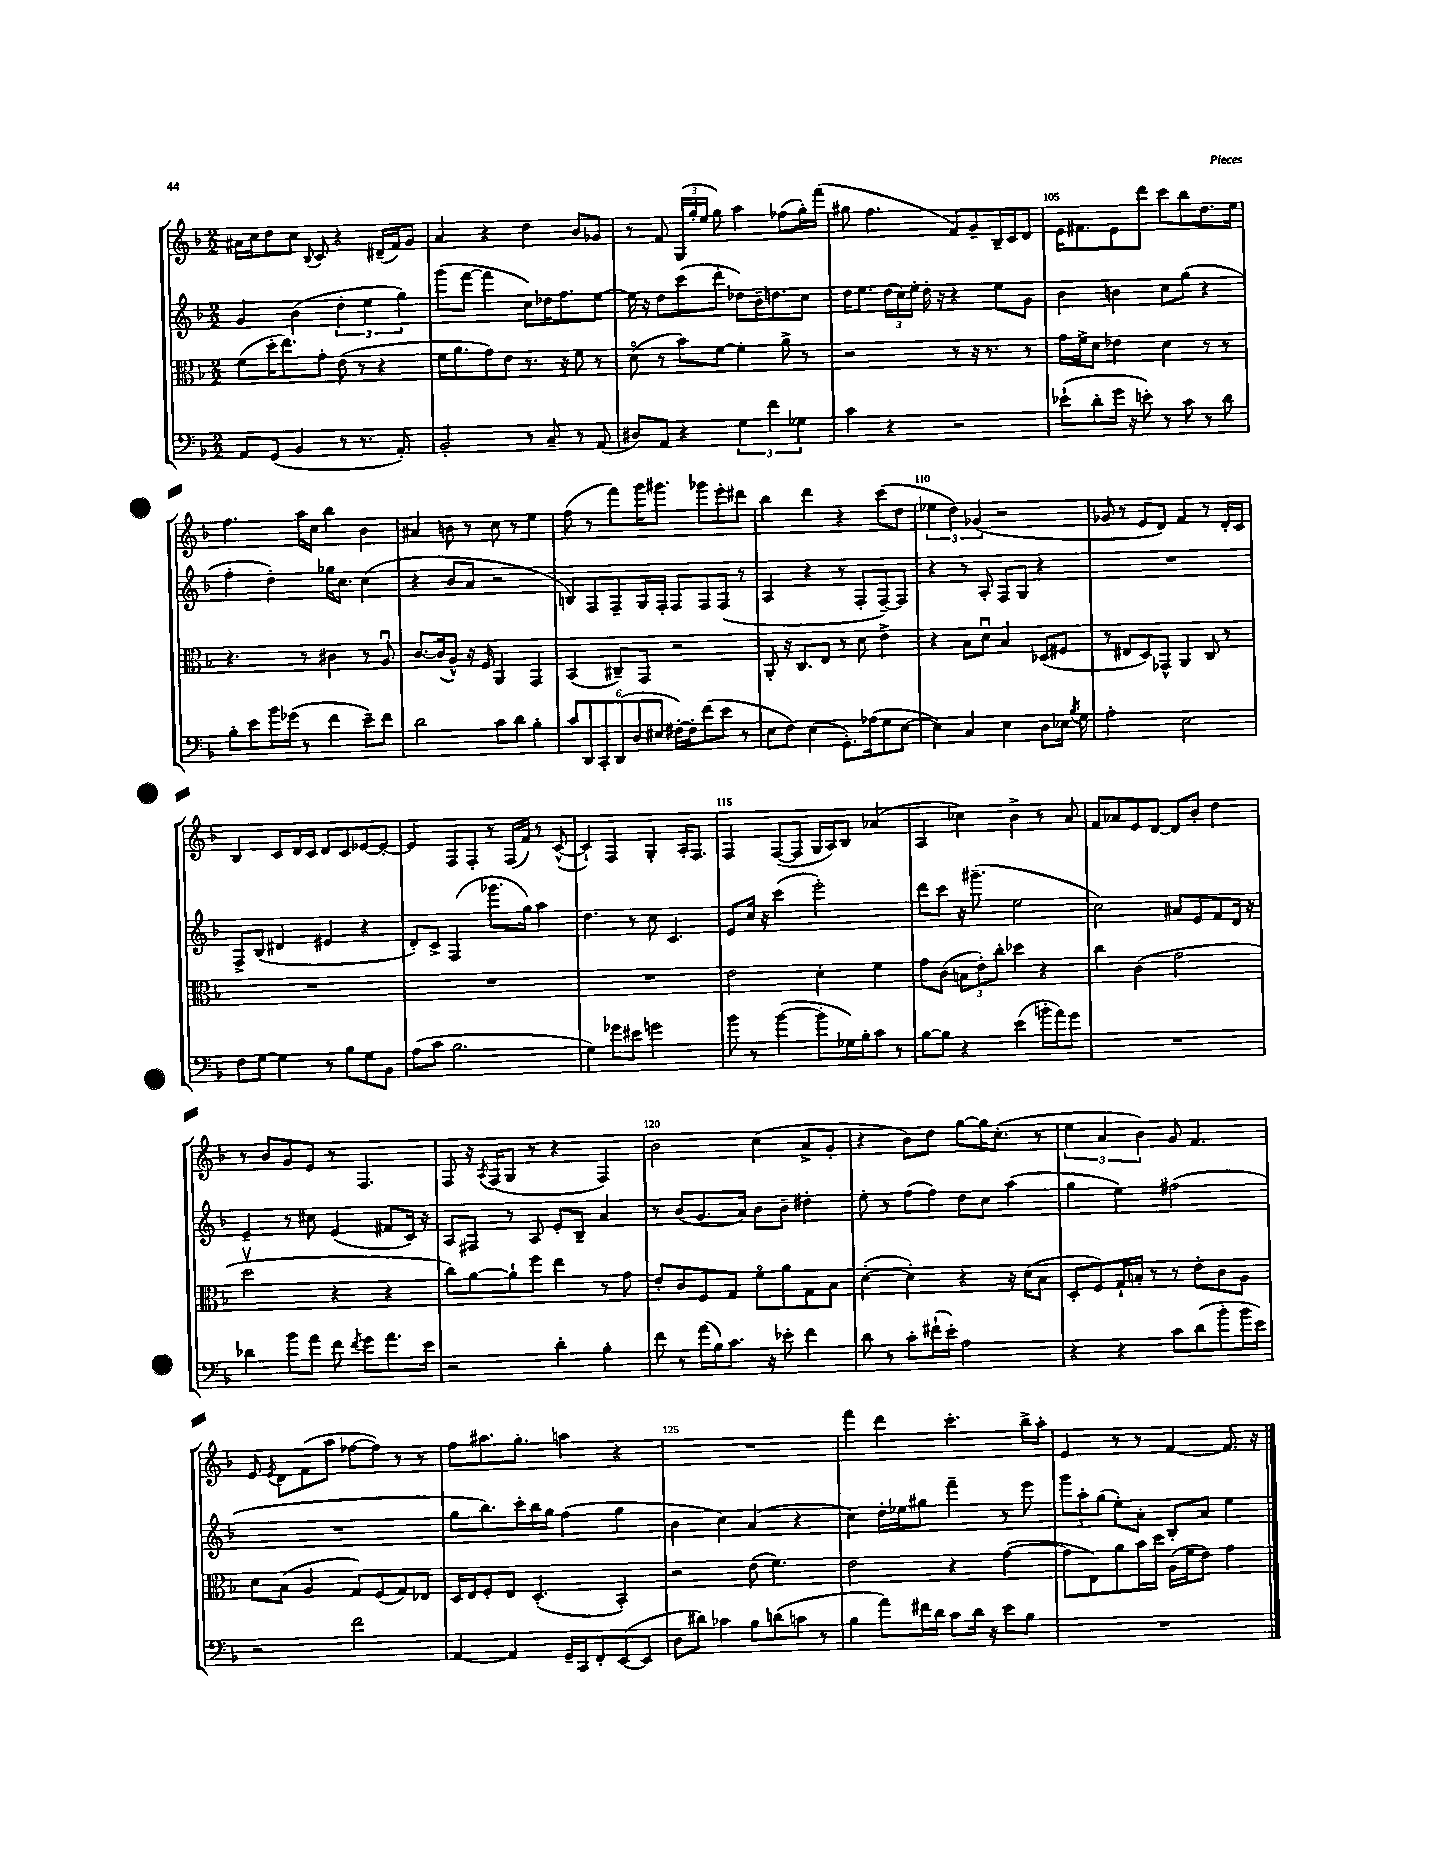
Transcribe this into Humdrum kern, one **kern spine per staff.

**kern	**kern	**kern	**kern
*staff4	*staff3	*staff2	*staff1
*clefF4	*clefC3	*clefG2	*clefG2
*k[b-]	*k[b-]	*k[b-]	*k[b-]
*M2/2	*M2/2	*M2/2	*M2/2
8AA/L	(8f\L	4g/	16a#\LL
.	.	.	16cc\J
(8GG/J	16dd'\K	.	8dd\
.	8.ee\)	.	.
4BB-/	.	(4b-\	8cc\J
.	.	.	8qqB-/
.	8g'\J	.	8c/
8r	(8e\	6dd'\	4r
8.r	8r	.	.
.	.	6ee\	.
.	4r	.	(16d#~/LL
8.AA'/)	.	.	16f/J)
.	.	6gg\)	.
.	.	.	8g/J
=	=	=	=
2BB-'/	16f\LK	(8ggg\L	4a/
.	8.a\	.	.
.	.	[8fff\J	.
.	8g\)	4fff\]	4r
.	8e\J	.	.
8r	8.r	8cc\L)	4dd\
8C~/	.	16dd-\K	.
.	16r	8.ff\	.
8r	8f\	.	8b-/L
(8AA/	8r	[8ee\J	8g-/J
=	=	=	=
8D#/L)	(8do\	16ee\]	8r
.	.	16r	.
8AA/J	8r	8dd\L	8f/
4r	8b-\L)	(8ccc\	(24G/LL
.	.	.	24gg'/
.	.	.	24ee/JJ
.	[8f\J	8ddd'\J	8gg\)
6G\	4f'\]	8dd-\L)	4aa\
.	.	16b-~\K	.
6f\	.	.	.
.	.	8.dd\	.
.	8a^\	.	(8ff-\L
6G-\	.	.	.
.	8r	8cc\J	16gg'\L)
.	.	.	(16fff\JJ
=	=	=	=
4c\	2r	16dd\LK	8gg#\
.	.	8.ee\J	.
.	.	.	4.ff\
4r	.	(24dd\LL	.
.	.	24cc\)	.
.	.	24ee'\JJ	.
.	.	16dd'\	.
.	.	16r	.
2r	8r	4r	8f/L)
.	16r	.	8g~/
.	8.r	.	.
.	.	8ee\L	16B-~/L
.	.	.	16c/J
.	8r	8g\J	8d/J
=	=	=	=
(8e-`\L	16g\LL	4b-\	16e\LK
.	16f^\J	.	8.f#\
8d'\	8d\J	.	.
16g\Jk	4e-\	4b\	8e\
16r	.	.	.
8e'\)	.	.	8ddd\J
8r	4d\	8cc\L	8ccc\L
8c\	.	(8gg\J	8bb-\
8r	8r	4r	8.dd\
8d\	8r	.	.
.	.	.	16ee\Jk
=	=	=	=
8B-'\L	4.r	4ff'\	4.ff\
8e\	.	.	.
16b-\L	.	4dd'\)	.
(16g-\JJ	.	.	.
8r	8r	.	16aa\LL
.	.	.	16cc\JJ
4f\	4c#\	16gg-\LK	4bb-\
.	.	8.cc\J	.
8e~\L)	8r	(4cc\	4b-\
8f\J	8Au/	.	.
=	=	=	=
2d\	[8.c/L	4r	4a#/
.	(16c/]k	.	.
.	8A^^/J)	8b-/L	8b\
.	16r	8a/J	8r
.	16F/	.	.
8c\L	4AA/	2r	8cc\
8d\J	.	.	8r
4B-'\	4GG/	.	4ee\
=	=	=	=
12c/L	(4BB-/	8B/L)	(8ff\
12DD/	.	.	.
.	.	8F/	8r
12CC'/	.	.	.
(12DD/	8C#~/L)	8F~/	8fff\L)
12D/	.	.	.
.	8GG/J	16G/L	16ggg\K
12E#/J	.	.	.
.	.	16F'/JJ	8.ggg#\J
[16F#'\LL)	2r	8F/L	.
16F#'\]J	.	.	.
(8f\	.	8F/	8ggg-\L
8e\J	.	(8F/J	8eee'\
8r	.	8r	8ddd#\J
=	=	=	=
8E\L	8AA'/	4A/	4bb-\
8F\J)	16r	.	.
.	8.C/L	.	.
(4E\	.	4r	4ddd\
.	8E/J	.	.
8.GG'\L)	8r	8r	4r
.	8d\	8F'/L	.
(16A-\k	.	.	.
8G\	4e^\	[8F~/)	(8ccc\L
[8E\J	.	8F/]J	8dd\J
=	=	=	=
4E\])	4r	4r	6ee-\
.	.	.	6dd\)
4C/	8B-\L	8r	.
.	.	.	(6g-/
.	8du\J	8A'/	.
4E\	4B-/	8F/L	2r
.	.	8G/J	.
8D\L	(8D-/L	4r	.
16E-\Jk	8F#/J	.	.
8qB-/	.	.	.
16G\	.	.	.
=	=	=	=
2A'\	8r	1r	8g-/
.	8E#/L	.	8r
.	8D/)	.	8e/L
.	8GG-^^/J	.	8d/J)
2E\	4AA/	.	4f/
.	8C/	.	8r
.	8r	.	16d'/LL
.	.	.	16c/JJ
=	=	=	=
8F\L	1r	8F^/L	4B-/
[8G\J	.	(8B-/J	.
4G\]	.	4d#/	8c/L
.	.	.	16d/L
.	.	.	16c/JJ
8r	.	4e#/	8d/L
8B-\L	.	.	8c/
8G\	.	4r	[8e-/
8BB-\J	.	.	8e-'/_J
=	=	=	=
(8A\L	1r	8d'/L)	4e-/]
8c\J	.	8c^/J	.
2.B-\	.	(4F/	8F/L
.	.	.	8F'/J
.	.	8.ggg-\L	8r
.	.	.	(16F/LL
.	.	16gg\Jk)	16f/JJ)
.	.	4aa\	8r
.	.	.	([8c^^/
=	=	=	=
4G\)	1r	4.dd\	4c`/])
8g-\L	.	.	4F/
8e#\J	.	8r	.
2g\	.	8cc\	4G'/
.	.	4.c/	.
.	.	.	16A'/LK
.	.	.	8.F/J
=	=	=	=
8b-\	2e\	8e/L	4F/
8r	.	16cc/Jk	.
.	.	16r	.
([4b-\	.	(4ccc\	([8F/L
.	.	.	8F/]J
8b-'\]L	4d'\	2eee'\)	16G/LL
.	.	.	16A/J)
16G-\L)	.	.	8B-/J
16B-'\J	.	.	.
8c\J	4f\	.	(4a-/
8r	.	.	.
=	=	=	=
[8B-\L	8g\L	8ddd\L	4A/
8B-\]J	(8c\J	8ccc\J	.
4r	12B\L	16r	4cc-\)
.	.	(8.ggg#~\	.
.	12e'\)	.	.
.	12cc'\J	.	.
(4e\	4dd-\	2ee\	4b-^\
16b'\LL	4r	.	8r
16a\J)	.	.	.
8g\J	.	.	8a/
=	=	=	=
1r	4cc\	2cc\)	8f/L
.	.	.	8a-/
.	(4c\	.	8e/
.	.	.	[8d/J
.	2g\	8a#/L	8d/]L
.	.	8e/	8b-'/J
.	.	8f/	4dd\
.	.	16d/Jk	.
.	.	16r	.
=	=	=	=
4d-\	2ddv\	4e~/	8r
.	.	.	8b-/L
8b-\L	.	8r	8g/
8a\J	.	8cc#\	8e/J
8f\	4r	(4e/	8r
8qf/	.	.	.
8g\L	.	.	4.F/
8.a\	4r	8f#/L	.
.	.	16c/Jk)	.
16e\Jk	.	16r	.
=	=	=	=
2r	8cc\L)	8A/L	8F/
.	[8a\	8F#/J	16r
.	.	.	8qA/
.	.	.	(16F/LK
.	8a`\]	8r	8G/J
.	8ff\J	8A/	8r
4d'\	4ee\	8e'/L	4r
.	.	8B-~/J	.
4B-'\	8r	4a/	4F/)
.	8g\	.	.
=	=	=	=
8f\	8e'/L	8r	2b-\
8r	8c/	(8b-/L	.
(16a\LL	8F/	8.g/	.
16B-\J)	.	.	.
8.c\J	8G/J	.	.
.	.	16a/Jk)	.
.	8fo\L	8b-\L	(4cc\
16r	.	.	.
8e-'\	8a\	8b-~\J	.
4f\	8G\	4dd#'\	8a^/L
.	8B-\J	.	8g'/J
=	=	=	=
8d\	([4d'\	8ee'\	4r
8r	.	8r	.
8c'\L	4d'\])	(8ff\L	8b-\L)
(16f#`\L	.	8ff\J)	8dd\J
16e'\JJ)	.	.	.
2A\	4r	8dd\L	[8gg\L
.	.	8cc\J	16gg\]K
.	.	.	(8.cc'\J
.	16r	(4aa\	.
.	(16d\LK	.	.
.	8B-\J	.	8r
=	=	=	=
4r	8D'/L	4gg\	6ee\
.	8F/)	.	.
.	.	.	6a/
4r	16G`/L	4ee\)	.
.	16B'/JJ	.	.
.	.	.	6b-\)
.	8r	.	.
8c\L	8r	(2ff#\	8g/
(8d\	8e'\L	.	4.f/
8b-'\	8c\	.	.
16b-\L	8A\J	.	.
16e\JJ)	.	.	.
=	=	=	=
2r	8d\L	1r	8e/
.	.	.	8qe/
.	(8B-\J	.	8d\L
.	4A/	.	(8f\
.	.	.	8aa\J
2f\	8G/L)	.	[8ff-\L
.	(8F/	.	8ff-\]J)
.	8G/)	.	8r
.	8E-/J	.	8r
=	=	=	=
[4AA/	16D/LL	8gg\L	8ff\L
.	16E/J	.	.
.	8F'/	8.bb-\)	8.aa#\
4AA/]	8E/J	.	.
.	.	16ccc'\L	8.gg'\J
.	(4.D'/	16bb-\	.
.	.	16gg\JJ	.
16GG~/LL	.	(4ff\	4aa\
16CC/J	.	.	.
8FF'/	.	.	.
([8EE/	4BB-'/)	4gg\	4r
8EE/]J	.	.	.
=	=	=	=
8D\L	2r	4b-\	1r
8d#\J)	.	.	.
4c-\	.	4cc\)	.
8B-\L	(8e\	(4a/	.
(8d\	4.f\)	.	.
8c\J	.	4r	.
8r	.	.	.
=	=	=	=
4B-\	2e\	4cc\)	4fff\
8a\L)	.	16dd'\LL	4ddd\
.	.	16ee-\J	.
16f#\L	.	8gg#\J	.
16d\JJ	.	.	.
8c\L	4r	4fff~\	4.ccc'\
16d\Jk	.	.	.
16r	.	.	.
8e\L	([4g\	8r	.
8B-\J	.	8eee\	16bb-^\LL
.	.	.	16aa'\JJ
=	=	=	=
1r	8g\]L	12ggg\L	4e/
.	.	12aa'\	.
.	8E\)	.	.
.	.	(12gg\J	.
.	8a\	8ee'\L)	8r
.	16b-\L	8a'\J	8r
.	16dd\JJ	.	.
.	(16A\LL	8B-'/L	[4f/
.	16f\J	.	.
.	8e\J)	8a/J	.
.	4g\	4ee\	8.f/]
.	.	.	16r
==	==	==	==
*-	*-	*-	*-
